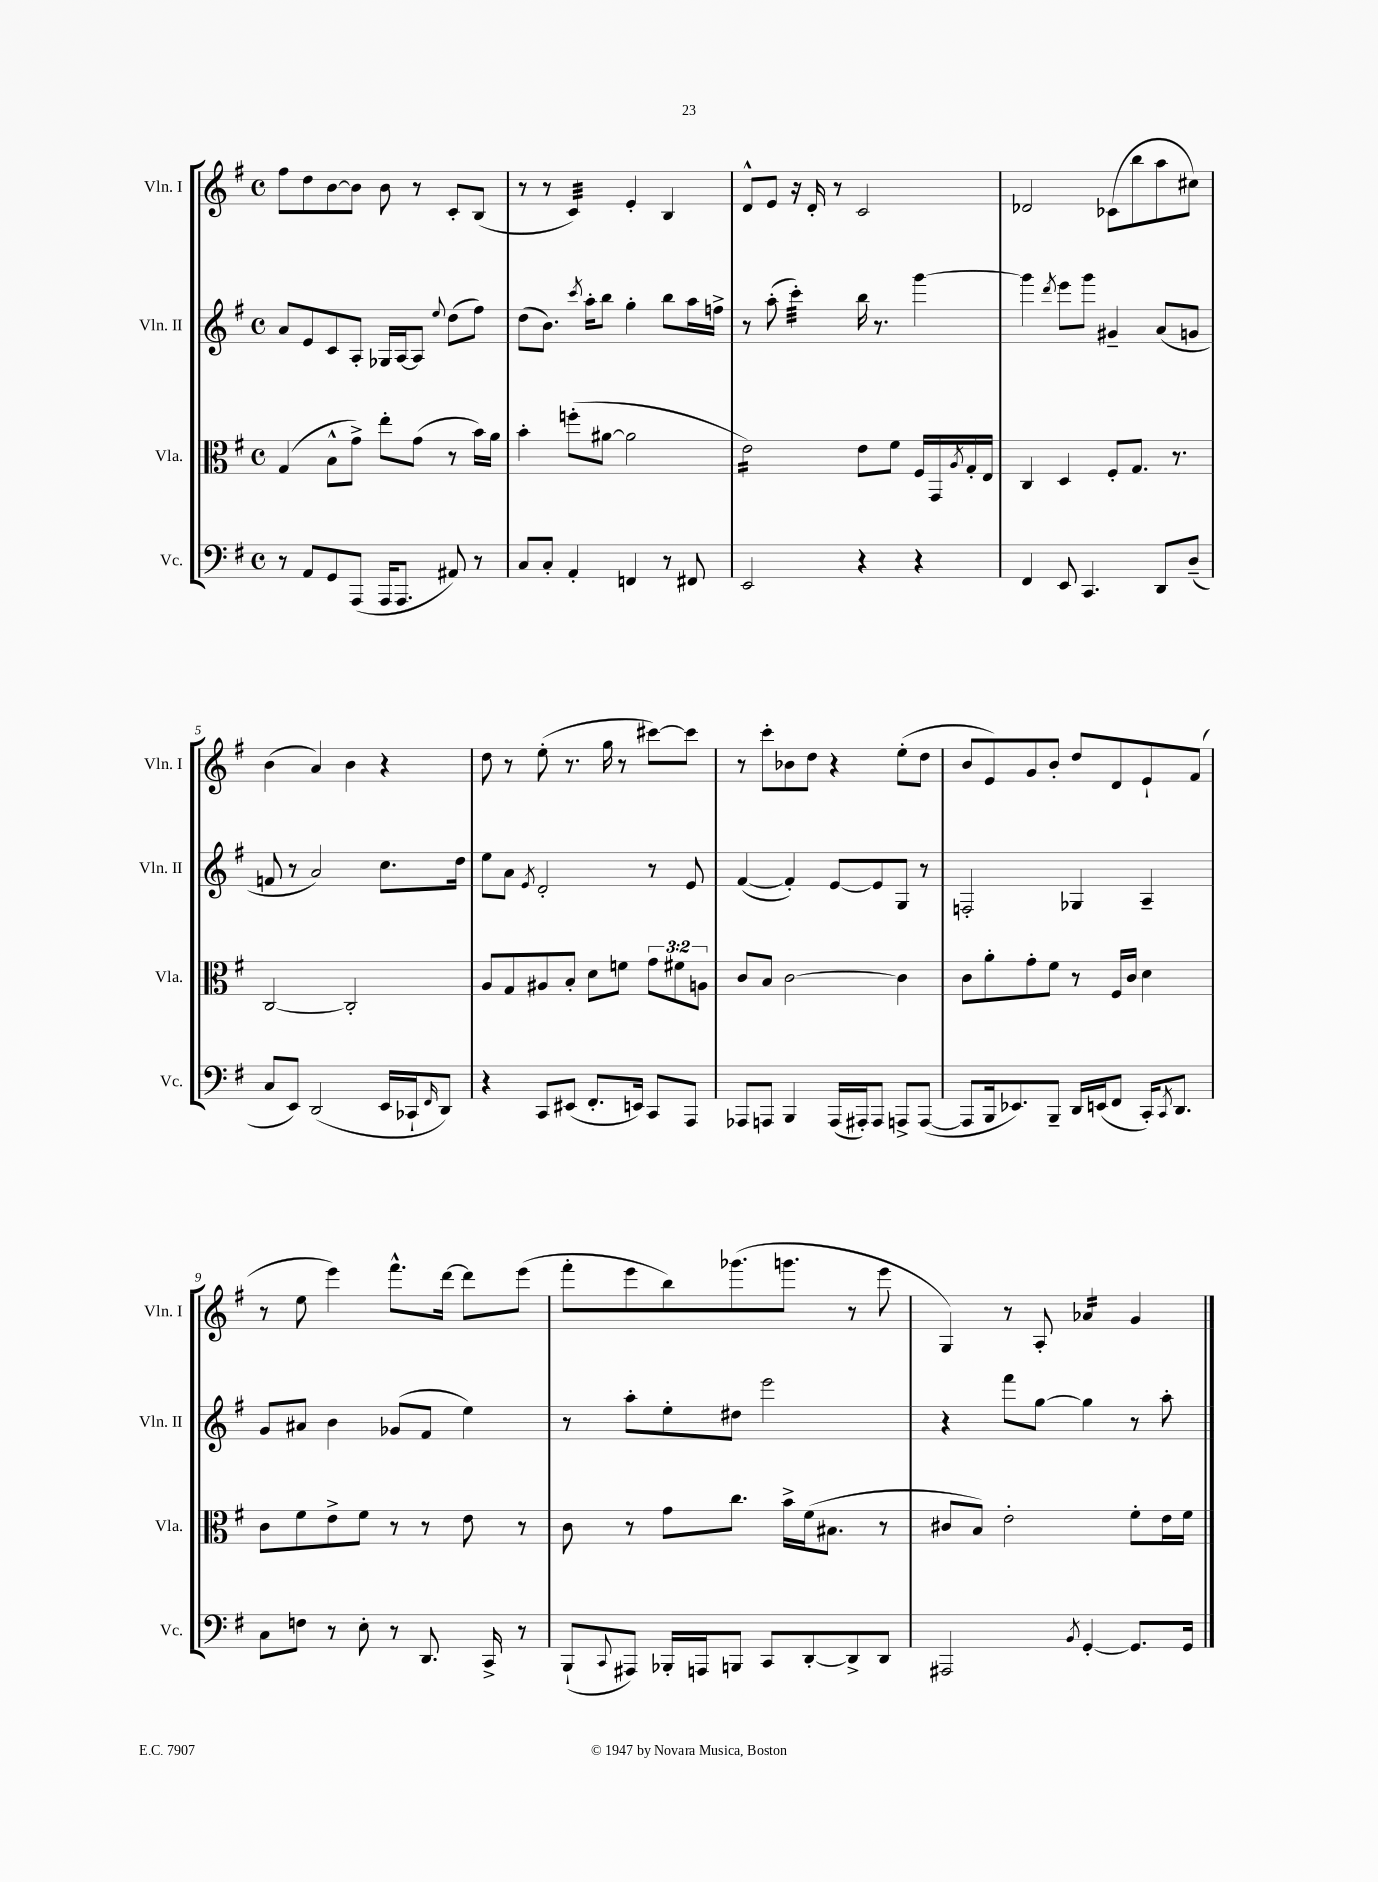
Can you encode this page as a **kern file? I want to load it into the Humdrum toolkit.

**kern	**kern	**kern	**kern
*staff4	*staff3	*staff2	*staff1
*clefF4	*clefC3	*clefG2	*clefG2
*k[f#]	*k[f#]	*k[f#]	*k[f#]
*M4/4	*M4/4	*M4/4	*M4/4
*met(c)	*met(c)	*met(c)	*met(c)
8r	(4G/	8a/L	8ff#\L
8AA/L	.	8e/	8dd\
8GG/	8B^^\L	8c/	[8b\
(8AAA/J	8g^\J)	8A'/J	8b\]J
16AAA/LK	8ee'\L	16G-/LL	8b\
8.AAA/J	.	[16A/J	.
.	(8g\J	8A/]J	8r
.	.	8qqee/	.
8AA#/)	8r	(8dd\L	8c'/L
8r	16b\LL)	8ff#\J)	(8B/J
.	16a\JJ	.	.
=	=	=	=
8C/L	4b'\	(8dd\L	8r
8C'/J	.	8.b\J)	8r
4AA'/	(8ff'\L	.	4c/)
.	.	8qccc/	.
.	.	16aa'\LK	.
.	[8a#\J	8bb\J	.
4FF/	2a#\]	4gg'\	4e'/
8r	.	8bb\L	4B/
8FF#/	.	16aa\L	.
.	.	16ff^\JJ	.
=	=	=	=
2EE/	2e\)	8r	8d^^/L
.	.	(8aa'\	8e/J
.	.	4ccc'\)	16r
.	.	.	16d'/
.	.	.	8r
4r	8e\L	16bb\	2c/
.	.	8.r	.
.	8f#\J	.	.
4r	16F#/LL	[4ggg\	.
.	16GG/	.	.
.	8qA/	.	.
.	16G'/	.	.
.	16E/JJ	.	.
=	=	=	=
4FF#/	4C/	4ggg\]	2d-/
.	.	8qddd/	.
8EE/	4D/	8eee\L	.
4.CC/	.	8ggg\J	.
.	8F#'/L	4g#~/	(8c-\L
.	8.G/J	.	8bb\
8DD/L	.	(8a/L	8aa\
.	8.r	.	.
(8D~/J	.	8g/J	8cc#\J)
=	=	=	=
8C/L	[2C/	8f/	(4b\
8EE/J)	.	8r	.
(2DD/	.	2a/)	4a/)
.	2C'/]	.	4b\
16EE/LL	.	8.cc\L	4r
16CC-`/J	.	.	.
16qqFF#/	.	.	.
8DD/J)	.	.	.
.	.	16dd\Jk	.
=	=	=	=
4r	8A/L	8ee\L	8dd\
.	8G/	8a\J	8r
.	.	8qe/	.
8CC/L	8A#/	2d'/	(8ee'\
(8EE#/J	8B'/J	.	8.r
8.FF#'/L	8d\L	.	.
.	.	.	16gg\
.	8f\J	.	8r
16EE/Jk)	.	.	.
8CC/L	12g\L	8r	[8ccc#\L)
.	12f#\	.	.
8AAA/J	.	8e/	8ccc#\]J
.	12A\J	.	.
=	=	=	=
8AAA-/L	8c/L	([4f#/	8r
8AAA/J	8B/J	.	8ccc'\L
4BBB/	[2c\	4f#'/])	8b-\
.	.	.	8dd\J
(16AAA/LL	.	[8e/L	4r
16AAA#'/J)	.	.	.
8AAA#/J	.	8e/]	.
8AAA^/L	4c\]	8G/J	(8ee'\L
([8AAA/J	.	8r	8dd\J
=	=	=	=
8AAA/]L	8c\L	2F'/	8b/L
16BBB/k	8a'\	.	8e/)
8.EE-/)	.	.	.
.	8g'\	.	8g/
8BBB~/J	8f#\J	.	8b'/J
16DD/LL	8r	4G-/	8dd/L
(16EE/J	.	.	.
8FF#/J	16F#/LL	.	8d/
.	16c/JJ	.	.
16CC'/LK)	4d\	4A~/	8e`/
8qCC/	.	.	.
8.DD/J	.	.	.
.	.	.	(8f#/J
=	=	=	=
8C\L	8c\L	8g/L	8r
8F\J	8f#\	8a#/J	8ee\
8r	8e^\	4b\	4eee\)
8E'\	8f#\J	.	.
8r	8r	(8g-/L	8.fff#^^\L
8.DD/	8r	8f#/J	.
.	.	.	[16ddd\Jk
.	8e\	4ee\)	8ddd\]L
16CC^/	.	.	.
8r	8r	.	(8eee\J
=	=	=	=
(8BBB`/L	8c\	8r	8fff#'\L
8qqCC/	.	.	.
8AAA#/J)	8r	8aa'\L	8eee\
16BBB-'/LL	8g\L	8ee'\	8bb\)
16AAA/J	.	.	.
8BBB/J	8.cc\J	8dd#\J	(8.ggg-\
8CC/L	.	2eee\	.
.	16b^\LL	.	8.ggg\J
[8DD'/	(16f#\J	.	.
.	8.B#\J	.	.
8DD^/]	.	.	8r
8DD/J	8r	.	8eee\
=	=	=	=
2AAA#/	8c#/L	4r	4G/)
.	8B/J)	.	.
.	2e'\	8fff#\L	8r
.	.	[8gg\J	8A'/
8qBB/	.	.	.
[4GG'/	.	4gg\]	4a-/
8.GG/]L	8f#'\L	8r	4g/
.	16e\L	8aa'\	.
16GG/Jk	16f#\JJ	.	.
==	==	==	==
*-	*-	*-	*-
